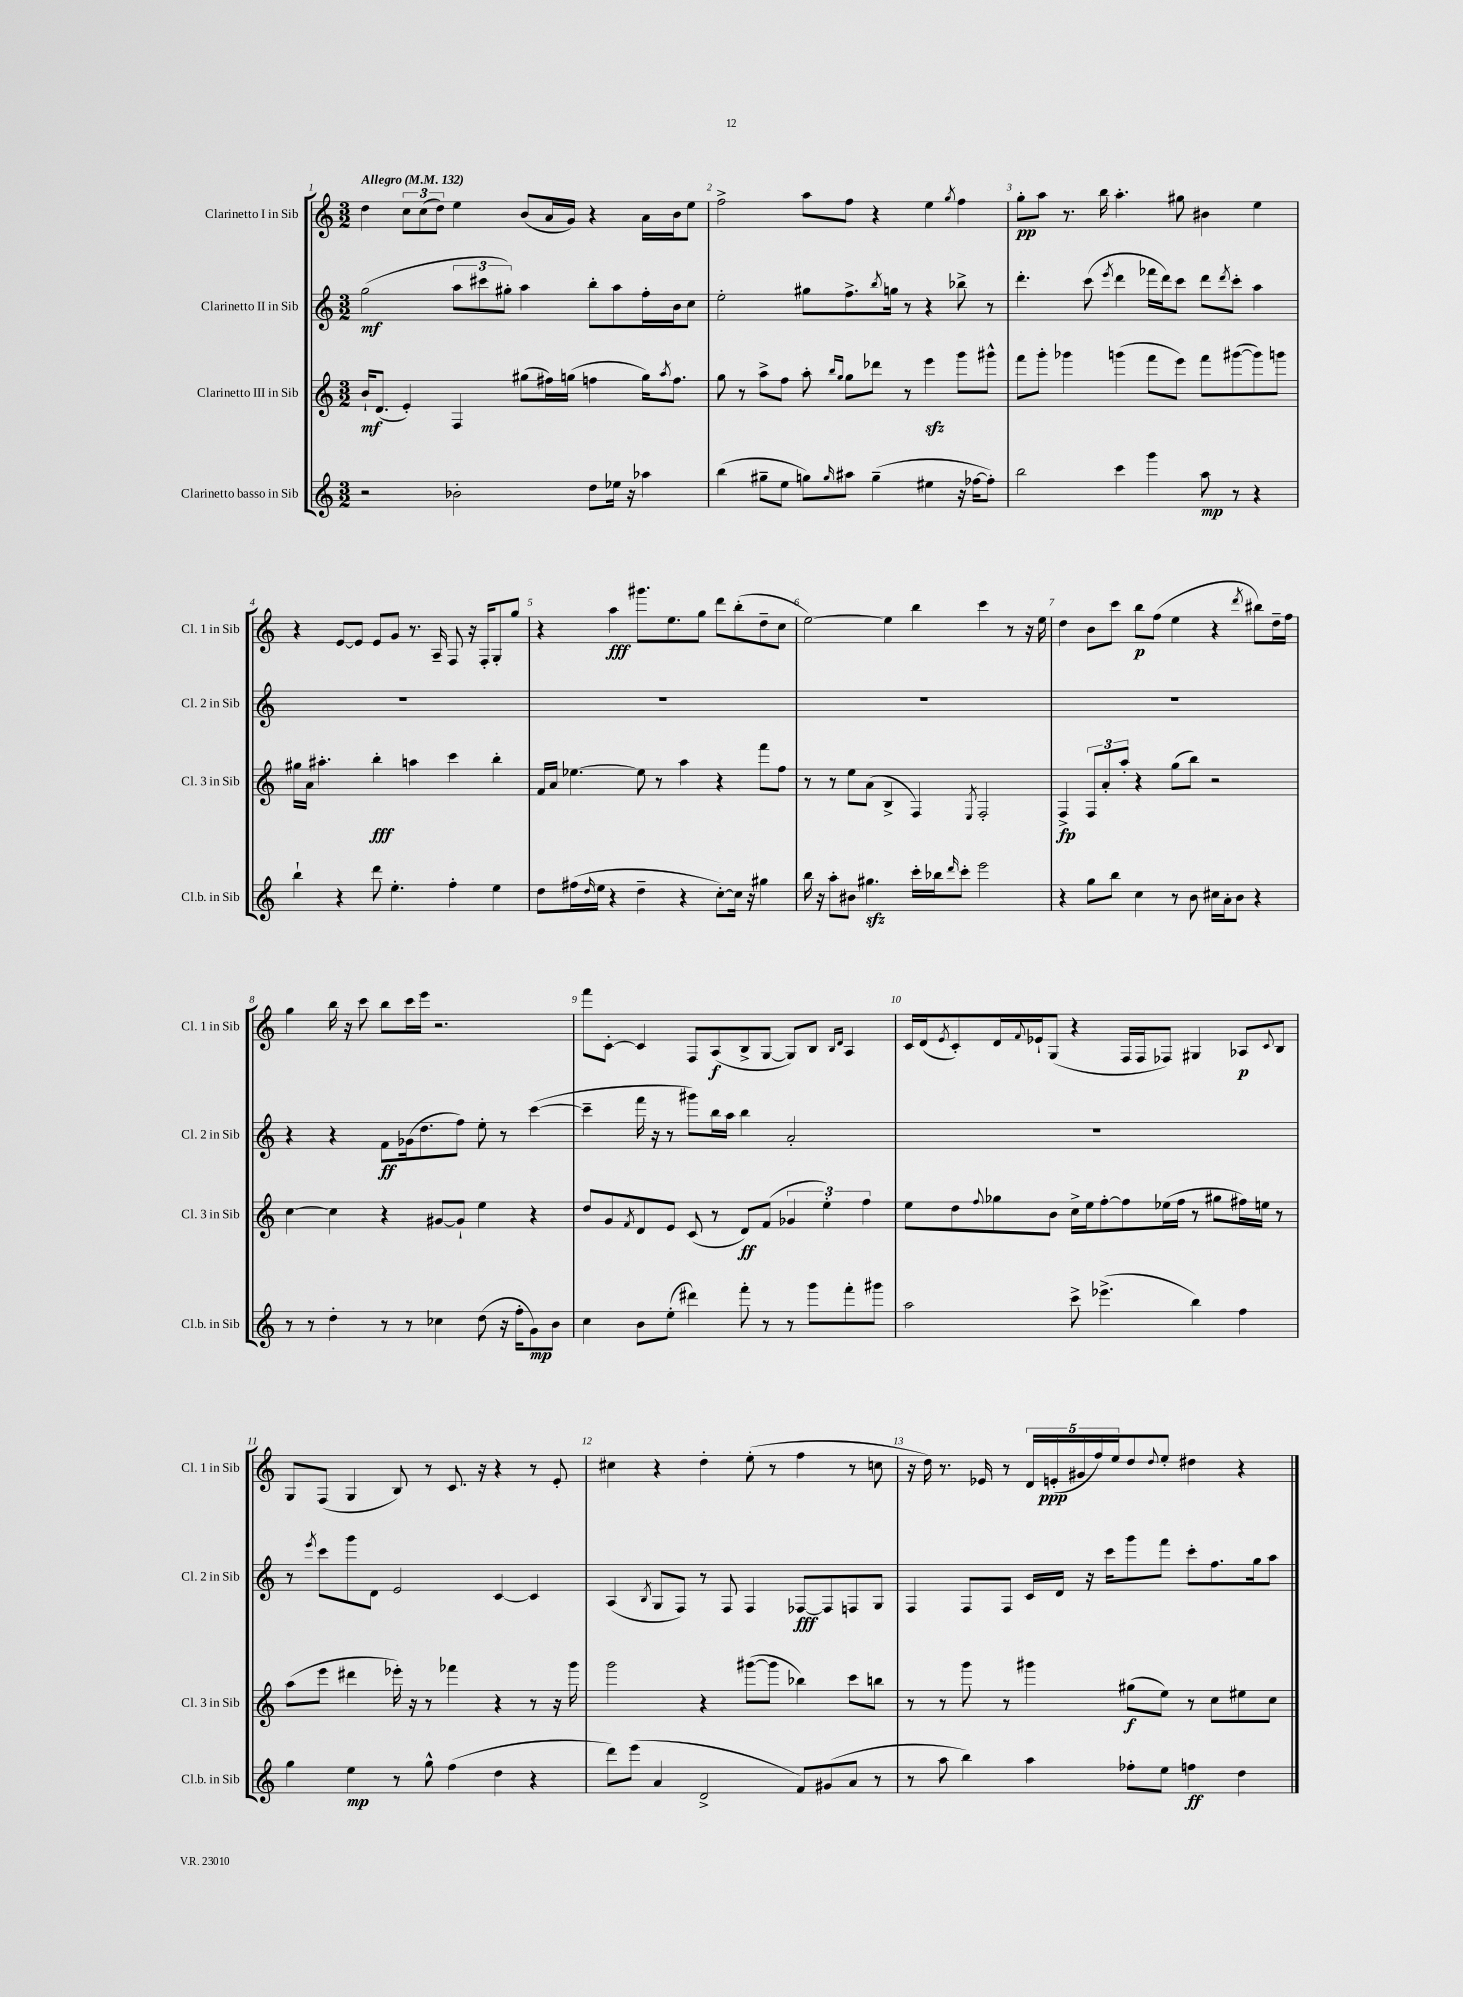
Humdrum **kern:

**kern	**kern	**kern	**kern
*staff4	*staff3	*staff2	*staff1
*clefG2	*clefG2	*clefG2	*clefG2
*k[]	*k[]	*k[]	*k[]
*M3/2	*M3/2	*M3/2	*M3/2
*MM132	*MM132	*MM132	*MM132
2r	16b`	(2gg	4dd
.	(8.d	.	.
.	4e')	.	12cc
.	.	.	(12cc
.	.	.	12dd)
2b-'	4F	12aa	4ee
.	.	12ccc#	.
.	.	12gg#')	.
.	(8gg#	4aa	(8b
.	16ff#)	.	16a
.	(16gg	.	16g)
8dd	4ff	8bb'	4r
16ee-	.	8aa	.
16r	.	.	.
4aa-	16gg)	16ff'	16a
.	8qaa	.	.
.	8.ff	16b	16b
.	.	8cc	8ee
=	=	=	=
(4bb	8gg	2ee'	2ff^
.	8r	.	.
8gg#~	8aa^	.	.
8ee	8ff	.	.
8gg)	8aa'	8gg#	8aa
.	16qqbb	.	.
16qqgg	16qqgg	.	.
8aa#	8gg	8.ff^	8ff
(4gg~	8ddd-	.	4r
.	.	8qbb	.
.	.	16gg	.
.	8r	8r	.
4ee#	4eee	4r	4ee
.	.	.	8qgg
16r	8ggg	8bb-^	4ff
[16ff-	.	.	.
8ff-'])	8ggg#^^	8r	.
=	=	=	=
2bb	8fff	4.ddd'	8gg'
.	8ggg'	.	8aa
.	4ggg-	.	8.r
.	.	(8ccc	.
.	.	.	16bb
.	.	8qeee	.
4ccc	(4ggg	4ddd	4.aa'
4ggg	8fff	16fff-	.
.	.	16ddd)	.
.	8eee)	8ccc	8gg#
8aa	8fff	8ddd	4b#
.	.	8qddd	.
8r	([8ggg#	8ccc'	.
4r	8ggg#])	4aa	4ee
.	8ggg	.	.
=	=	=	=
4bb`	16gg#	1.r	4r
.	16a	.	.
.	4.aa#'	.	.
4r	.	.	[8e
.	.	.	8e]
8ddd	4bb'	.	8e
4.ee'	.	.	8g
.	4aa	.	8.r
.	.	.	16A~
4ff'	4ccc	.	8F
.	.	.	16r
.	.	.	16F'
4ee	4bb'	.	8G'
.	.	.	8gg
=	=	=	=
8dd	16f	1.r	4r
.	16a	.	.
(16ff#	[4.ee-	.	.
16qqdd	.	.	.
16ee	.	.	.
4r	.	.	4aa
4dd~	8ee-]	.	8.ggg#
.	8r	.	.
.	.	.	8.ee
4r	4aa	.	.
.	.	.	8gg
[8cc')	4r	.	8ddd
16cc]	.	.	(8bb'
16r	.	.	.
4gg#	8fff	.	8dd~
.	8ff	.	8cc
=	=	=	=
16bb	8r	1.r	[2ee)
16r	.	.	.
8aa'	8r	.	.
8b#	8ee	.	.
4.gg#	(8a	.	.
.	4B^	.	4ee]
16ccc'	4F)	.	4bb
16bb-	.	.	.
16qqddd	.	.	.
8ccc'	.	.	.
.	8qE	.	.
2eee	2F'	.	4ccc
.	.	.	8r
.	.	.	16r
.	.	.	16ee
=	=	=	=
4r	4F^	1.r	4dd
8gg	12F	.	8b
.	12a'	.	.
8bb	.	.	8ccc
.	12aa'	.	.
4cc	4r	.	8bb
.	.	.	(8ff
8r	(8gg	.	4ee
8b	8bb)	.	.
16cc#	2r	.	4r
16a'	.	.	.
8b	.	.	.
.	.	.	8qddd
4r	.	.	8bb#)
.	.	.	16dd~
.	.	.	16ff
=	=	=	=
8r	[4cc	4r	4gg
8r	.	.	.
4dd'	4cc]	4r	16bb
.	.	.	16r
.	.	.	8ccc
8r	4r	8f	8bb
8r	.	(16g-	16ccc
.	.	8.dd	16eee
4cc-	[8g#	.	2.r
.	8g#`]	8ff)	.
(8dd	4ee	8ee'	.
16r	.	8r	.
16ff'	.	.	.
8g)	4r	([4ccc	.
8b	.	.	.
=	=	=	=
4cc	8dd	4ccc~]	8fff
.	8g	.	[8c'
.	8qf	.	.
8b	8d	16fff	4c]
.	.	16r	.
(8ee'	8e	8r	.
4ddd#)	(8c	8ggg#)	8F
.	8r	16bb	(8A
.	.	16aa	.
8fff'	8d)	4bb	8B^
8r	(8f	.	[8G
8r	6g-	2a'	8G])
8ggg	.	.	8B
.	6ee')	.	.
.	.	.	16qqB
.	.	.	16qqd
8fff'	.	.	4A
.	6ff	.	.
8ggg#	.	.	.
=	=	=	=
2aa	8ee	1.r	16c
.	.	.	(16d
.	.	.	8qe
.	8dd	.	8c')
.	8qqff	.	.
.	8gg-	.	16d
.	.	.	8qqf
.	.	.	16e-`
.	8b	.	(8G
8ccc^	16cc^	.	4r
.	16ee	.	.
(4.eee-^	[8ff'	.	.
.	8ff]	.	16F
.	.	.	16F
.	(16ee-	.	8F-)
.	16ff	.	.
4bb)	8r	.	4G#
.	8gg#	.	.
4ff	16ff#)	.	8A-
.	16ee	.	.
.	.	.	8qqc
.	8r	.	8B
=	=	=	=
4gg	(8aa	8r	8G
.	.	8qeee	.
.	8eee	8ccc	(8F
4ee	4ddd#	8ggg	4G
.	.	8d	.
8r	16eee-')	2e	8B)
.	16r	.	.
8gg^^	8r	.	8r
(4ff	4fff-	.	8.c
.	.	.	16r
4dd	4r	[4c	4r
4r	8r	4c]	8r
.	16r	.	8e'
.	16ggg	.	.
=	=	=	=
8ddd)	2ggg	(4A	4cc#
(8eee	.	.	.
.	.	8qB	.
4a	.	8G	4r
.	.	8F)	.
2d^	4r	8r	4dd'
.	.	8F	.
.	([8ggg#	4F	(8ee'
.	8ggg#]	.	8r
8f)	4bb-)	[8F-	4ff
(8g#	.	8F-]	.
8a	8ccc	8F	8r
8r	8bb	8G	8cc
=	=	=	=
8r	8r	4F	16r
.	.	.	16dd)
8aa	8r	.	8.r
4bb)	8ggg	8F	.
.	.	.	16e-
.	8r	8F	8r
4aa	4ggg#	16c	20d
.	.	.	(20e'
.	.	16d	.
.	.	.	20g#
.	.	16r	.
.	.	.	20ff)
.	.	16ccc	.
.	.	.	20ee
8ff-'	(8gg#	8ggg	8dd
.	.	.	8qqdd
8ee	8ee)	8fff	8ee'
4ff	8r	8ccc'	4dd#
.	8cc	8.ff	.
4dd	8ee#	.	4r
.	.	16gg	.
.	8cc	8aa	.
==	==	==	==
*-	*-	*-	*-
